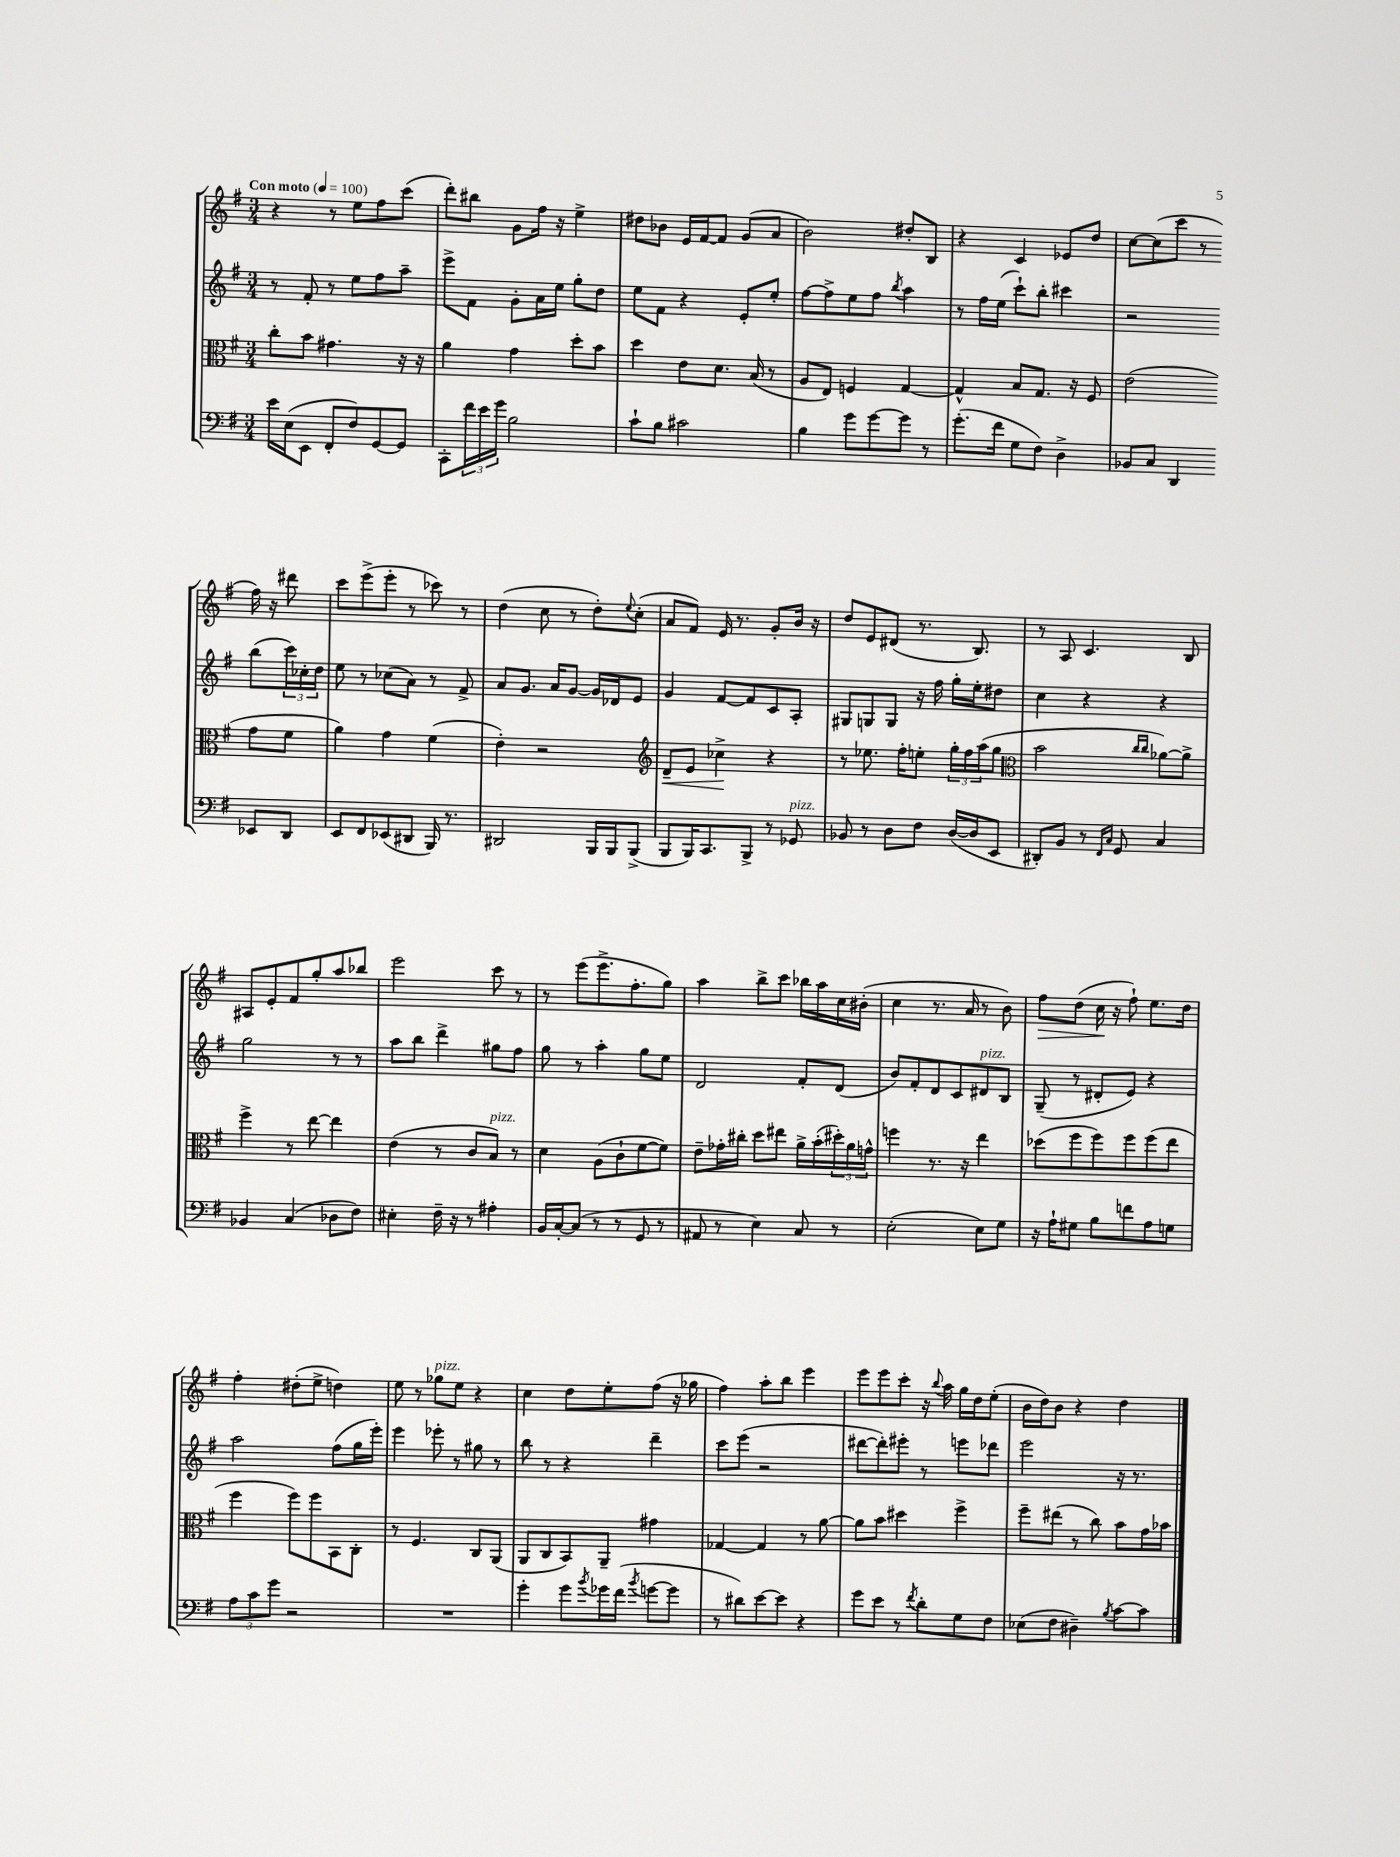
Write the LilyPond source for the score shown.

<<
\new StaffGroup <<
\new Staff = "s0" {
    \clef treble \key g \major \numericTimeSignature \time 3/4 \tempo "Con moto" 4 = 100
    r4 r8 e''8 fis''8 c'''8( |
    d'''8-.) bis''8 g'8 fis''16 r16 e''4-> |
    dis''8 bes'8 e'16 fis'16~ fis'8 g'8( a'8 |
    b'2) dis''8-. b8 |
    r4 c'4 ees'8 d''8 |
    c''8~ c''8( c'''8 r8 fis''16) r16 dis'''8 |
    c'''8 e'''8->( e'''8-. r8 ces'''8) r8 |
    d''4( c''8 r8 d''8-.) \appoggiatura { e''8 } c''8-.( |
    a'8 fis'8) e'16 r8. g'8-. b'16 r16 |
    d''8 e'8 dis'8( r8. b8.) |
    r8 a8 c'4. b8 |
    ais8 e'8-. fis'8 g''8-. a''8 bes''8 |
    e'''2 c'''8 r8 |
    r8 e'''8( e'''8.-> fis''8.-. g''8) |
    a''4 b''8-> c'''8 bes''16 a''16 c''16 bis'16-.( |
    c''4 r8. a'16 r8 b'8) |
    fis''8\> d''8( c''16\! r16 fis''8-!) e''8. d''16 |
    fis''4-. dis''8-.( e''8-> d''4) |
    e''8 r8 ges''8^\markup { \italic "pizz." } e''8 r4 |
    c''4 d''8 e''8-. fis''8( r16 ges''16 |
    fis''4) a''8-. b''8 e'''4 |
    e'''8 e'''8 c'''8-. r16 \appoggiatura { b''8 } a''16 g''16 d''16 e''8-.( |
    b'16 d''16) b'8 r4 d''4 \bar "|." |
}
\new Staff = "s1" {
    \clef treble \key g \major \numericTimeSignature \time 3/4
    r8 fis'8-. r8 e''8 fis''8 a''8-- |
    e'''8-> fis'8 g'8-. a'16 e''16 g''8-. d''8 |
    e''8 fis'8 r4 e'8-. e''8-. |
    fis''8~ fis''8-> e''8 fis''8 \acciaccatura { b''8 } a''4 |
    r8 fis''16 e''16( c'''8-!) b''8-. cis'''4 |
    r2 b''8( \tuplet 3/2 { c'''16) ces''16-. d''16 } |
    e''8 r8 ces''8( a'8) r8 fis'8-> |
    a'8 g'8. a'16 g'8~ g'16 des'16 e'8 |
    g'4 fis'8~ fis'8 c'8 a8-. |
    gis8 g8 g8 r16 fis''16 g''16-. e''16-. dis''8 |
    c''4 r4 r4 |
    g''2 r8 r8 |
    a''8 b''8 d'''4-> gis''8 fis''8 |
    g''8 r8 a''4-. g''8 e''8 |
    d'2 fis'8-. d'8( |
    b'8) fis'8-. d'8 c'8 dis'8^\markup { \italic "pizz." } b8 |
    g8--( r8 dis'8-. e'8) r4 |
    a''2 fis''8( g''16 e'''16-.) |
    e'''4 ees'''8-. r8 gis''8 r8 |
    b''8 r8 r4 d'''4-- |
    c'''8 e'''8( r2 |
    dis'''8~ dis'''8-.) eis'''8-. r8 e'''8 des'''8 |
    e'''2 r16 r8. \bar "|." |
}
\new Staff = "s2" {
    \clef alto \key g \major \numericTimeSignature \time 3/4
    c''8-. b'8 gis'4. r16 r16 |
    a'4 g'4 d''8-. b'8 |
    d''4 e'8 d'8. b16( r8 |
    a8 e8) f4 g4~ |
    g4-^ b8 g8. r16 fis8 |
    e'2( g'8 fis'8 |
    a'4) g'4 fis'4( |
    e'4-.) r2 |
    \clef treble d'8--\< e'8 ces''4->\! r4 |
    r8 ees''8. fis''16-. e''8-. \tuplet 3/2 { g''16-. fis''16 a''16( } g''8 |
    \clef alto b'2 \grace { c''16 c''16 } aes'8~) aes'8-> |
    fis''4-> r8 e''8~ e''4 |
    e'4( r8 c'8 b8^\markup { \italic "pizz." }) r8 |
    d'4 a8( c'8-! fis'8~ fis'8) |
    e'8-- ges'16-. cis''16-. d''8 eis''8 a'16-> b'16-.( \tuplet 3/2 { dis''16-.) a'16 g'16-^ } |
    f''4 r8. r16 e''4 |
    des''8( fis''8 fis''8) fis''8 fis''8( e''8 |
    fis''4 fis''8) fis''8 b,8 c8-. |
    r8 fis4. c8 a,8( |
    a,8 c8 b,8) a,8-- gis'4 |
    ges4~ ges4 r8 a'8~ |
    a'8 b'8 dis''4 fis''4-> |
    fis''8-- eis''8( r8 c''8) b'8 g'16 bes'16 \bar "|." |
}
\new Staff = "s3" {
    \clef bass \key g \major \numericTimeSignature \time 3/4
    e'16 e16( e,8 fis,8-. fis8) g,8~ g,8 |
    c,8-. \tuplet 3/2 { fis'16 e'16 g'16 } b2 |
    c'8-! b8 cis'2 |
    b4 g'8 g'8~ g'8 r8 |
    g'8.-.( fis'16 g8 fis8) d4-> |
    bes,8 c8 d,4 ees,8 d,8 |
    e,8 fis,8 ees,8( dis,8 b,,16) r8. |
    dis,2 b,,16 b,,16 b,,8->( |
    b,,8 b,,16) c,8. b,,8-> r8 ges,8^\markup { \italic "pizz." } |
    bes,8 r8 d8 fis8 d16~( d16 e,8 |
    dis,8-.) b,8 r8 \grace { fis,16 c16 } g,8 c4 |
    bes,4 c4( des8 fis8) |
    eis4-. fis16-- r16 r8 ais4-. |
    b,16 c16~-. c8( r8 r8 g,8 r8 |
    ais,8 r8 e4) c8 r8 |
    e2-.( e8) g8 |
    r16 a16-! gis8 b8 f'8 a8 g8 |
    \tuplet 3/2 { a8 c'8 g'8 } r2 |
    R2. |
    g'4-. g'8 \acciaccatura { b'8 } ges'16 fis'16( \acciaccatura { b'8 } g'8~ g'8 |
    r8 dis'8) e'8~ e'8 r4 |
    g'8 e'8 r8 \acciaccatura { fis'8 } d'8-. g8 fis8 |
    ees8( fis8 dis4--) \acciaccatura { b8 } c'8~ c'8 \bar "|." |
}
>>
>>
\layout { \context { \Score \remove "Bar_number_engraver" } }
